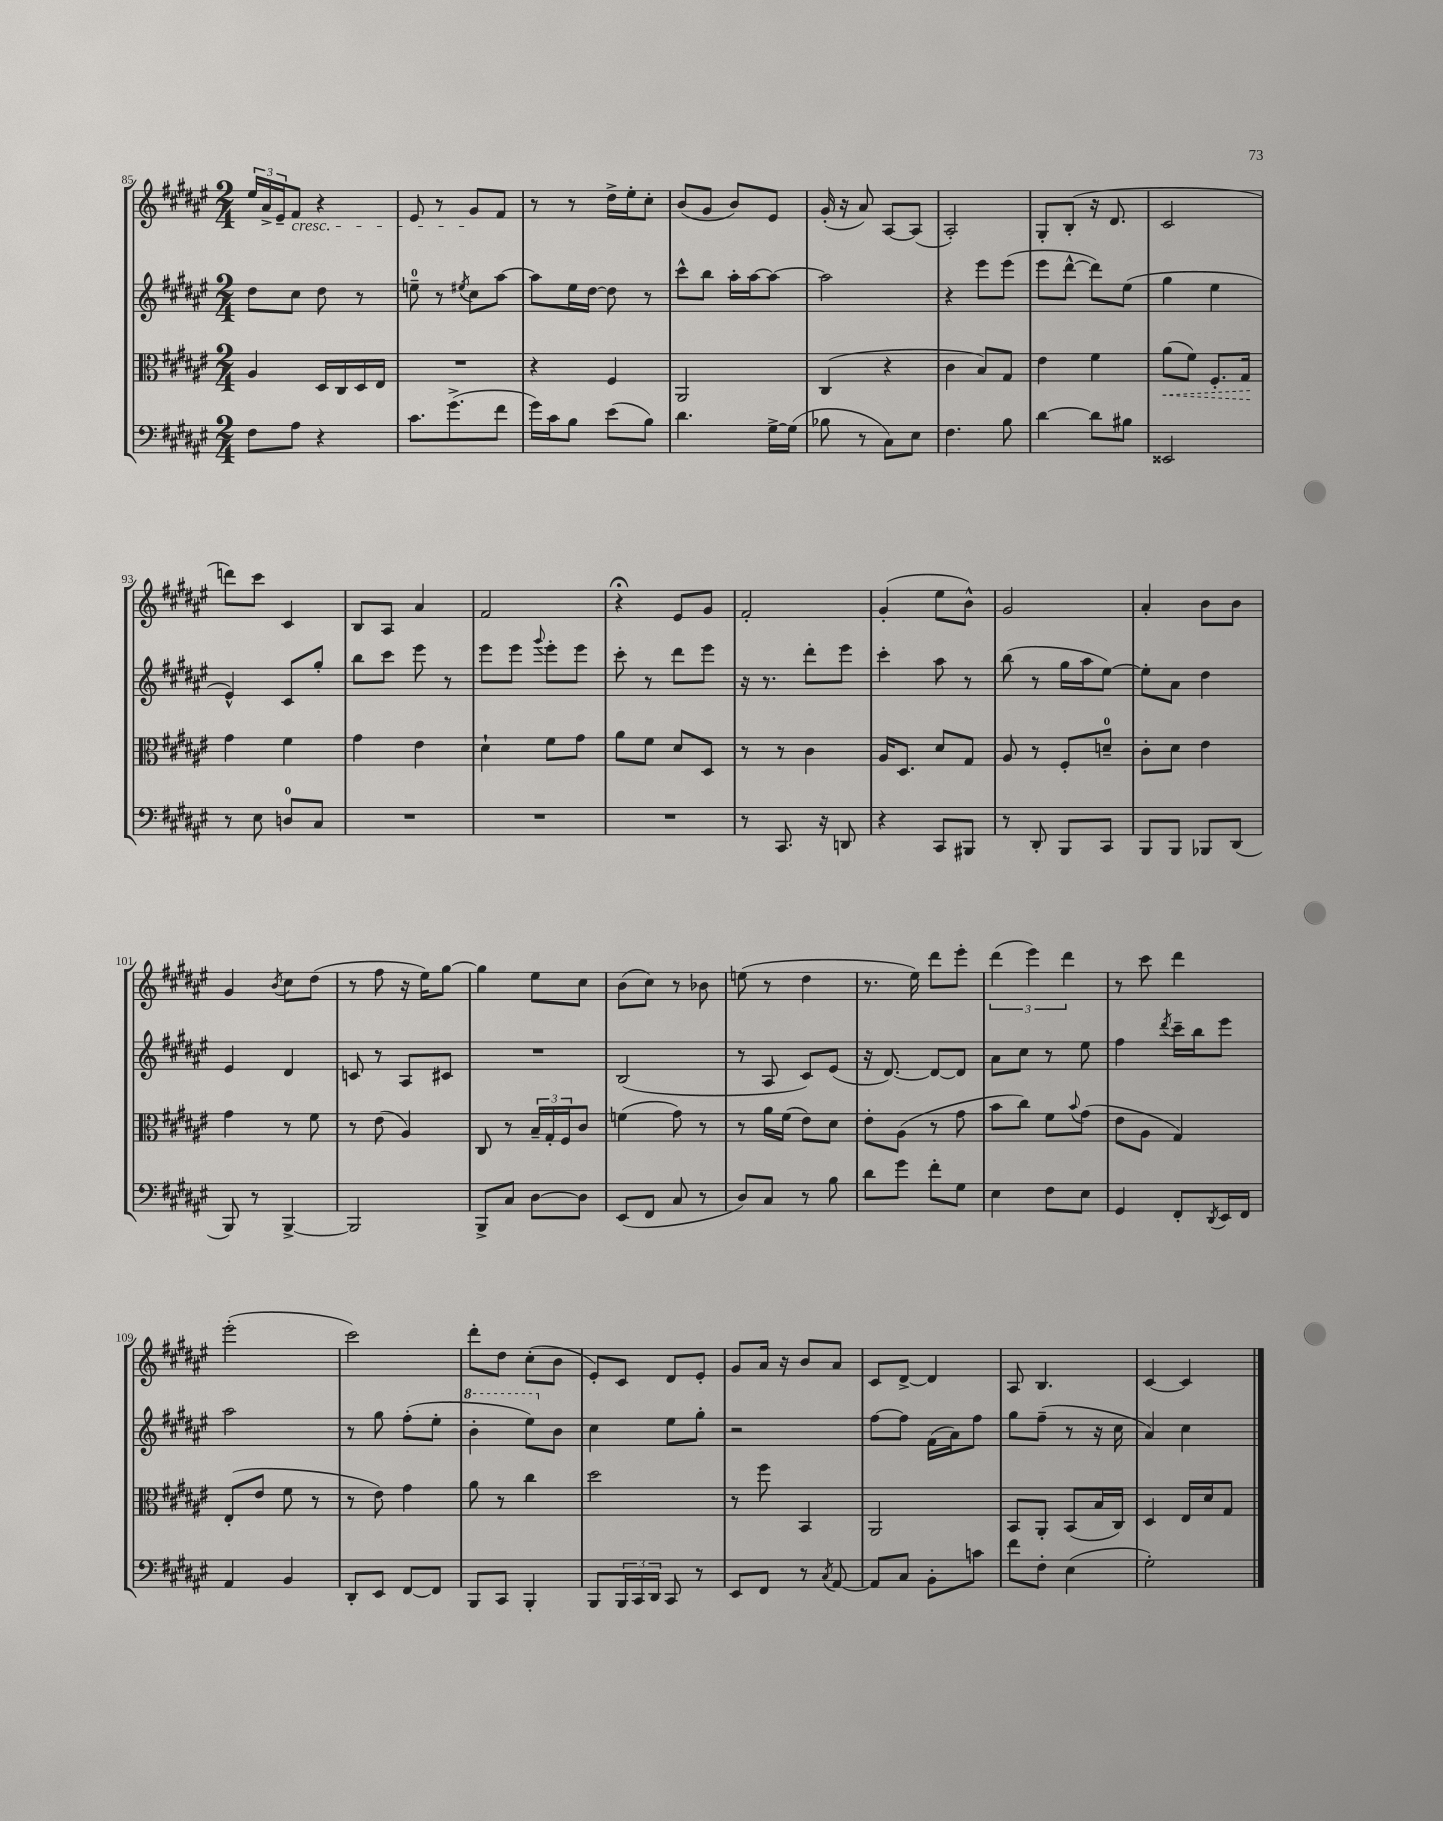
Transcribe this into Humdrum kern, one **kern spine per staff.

**kern	**kern	**kern	**kern
*staff4	*staff3	*staff2	*staff1
*clefF4	*clefC3	*clefG2	*clefG2
*k[f#c#g#d#a#e#]	*k[f#c#g#d#a#e#]	*k[f#c#g#d#a#e#]	*k[f#c#g#d#a#e#]
*M2/4	*M2/4	*M2/4	*M2/4
8F#	4A#	8dd#	24ee#
.	.	.	24a#^
.	.	.	24e#~
8A#	.	8cc#	8f#
4r	16D#	8dd#	4r
.	16C#	.	.
.	16D#	8r	.
.	16E#	.	.
=	=	=	=
8.c#	2r	8ee~	8e#
.	.	8r	8r
(8.g#^	.	.	.
.	.	8qee#	.
.	.	8cc#	8g#
8f#	.	[8aa#	8f#
=	=	=	=
16g#)	4r	8aa#]	8r
16c#	.	.	.
8B	.	16ee#	8r
.	.	[16dd#	.
(8e#	4F#	8dd#]	16dd#^
.	.	.	16ee#'
8B)	.	8r	8cc#'
=	=	=	=
4.d#	2AA#	8ccc#^^	(8b
.	.	8bb	8g#
.	.	16aa#'	8b)
.	.	[16aa#	.
[16G#^	.	8aa#_	8e#
(16G#]	.	.	.
=	=	=	=
8B-	(4C#	2aa#]	(16g#'
.	.	.	16r
8r	.	.	8a#)
8C#)	4r	.	[8A#
8E#	.	.	(8A#]
=	=	=	=
4.F#	4c#	4r	2A#')
.	8B)	8eee#	.
8B	8G#	(8eee#	.
=	=	=	=
[4d#	4e#	8eee#	8G#'
.	.	[8ddd#^^	(8B'
8d#]	4f#	8ddd#])	16r
.	.	.	8.d#
8B#	.	(8ee#	.
=	=	=	=
2EE##	(8a#	4gg#	2c#
.	8f#)	.	.
.	8.F#'	4ee#	.
.	16G#	.	.
=	=	=	=
8r	4g#	4e#^^)	8ddd)
8E#	.	.	8ccc#
8D	4f#	8c#	4c#
8C#	.	8gg#'	.
=	=	=	=
2r	4g#	8bb	8B
.	.	8ccc#	8A#
.	4e#	8eee#	4a#
.	.	8r	.
=	=	=	=
2r	4d#`	8eee#	2f#
.	.	8eee#	.
.	.	8qqggg#	.
.	8f#	8eee#'	.
.	8g#	8eee#	.
=	=	=	=
2r	8a#	8ccc#'	4r;
.	8f#	8r	.
.	8d#	8ddd#	8e#
.	8D#	8eee#	8g#
=	=	=	=
8r	8r	16r	2f#'
.	.	8.r	.
8.CC#	8r	.	.
.	4c#	8ddd#'	.
16r	.	.	.
8DD	.	8eee#	.
=	=	=	=
4r	16A#	4ccc#'	(4g#'
.	8.D#	.	.
8CC#	8d#	8aa#	8ee#
8BBB#	8G#	8r	8b^^)
=	=	=	=
8r	8A#	(8bb	2g#
8DD#'	8r	8r	.
8BBB	8F#'	16gg#	.
.	.	16aa#	.
8CC#	8d~	[8ee#)	.
=	=	=	=
8BBB	8c#'	8ee#']	4a#'
8BBB	8d#	8a#	.
8BBB-	4e#	4dd#	8b
(8DD#	.	.	8b
=	=	=	=
8BBB)	4g#	4e#	4g#
8r	.	.	.
.	.	.	8qb
[4BBB^	8r	4d#	8cc#
.	8f#	.	(8dd#
=	=	=	=
2BBB]	8r	8c	8r
.	(8e#	8r	8ff#
.	4A#)	8A#	16r
.	.	.	16ee#)
.	.	8c#	[8gg#
=	=	=	=
8BBB^	8C#	2r	4gg#]
8C#	8r	.	.
[8D#	24B~	.	8ee#
.	24G#'	.	.
.	24F#	.	.
8D#]	8c#	.	8cc#
=	=	=	=
(8EE#	(4f	(2B	(8b
8FF#	.	.	8cc#)
8C#	8g#)	.	8r
8r	8r	.	8b-
=	=	=	=
8D#)	8r	8r	(8ee
8C#	16a#	8A#	8r
.	(16f#	.	.
8r	8e#)	8c#)	4dd#
8B	8d#	(8e#	.
=	=	=	=
8d#	8e#'	16r	8.r
.	.	[8.d#)	.
8g#	(8A#	.	.
.	.	.	16ee#)
8f#'	8r	8d#_	8ddd#
8G#	8g#	8d#]	8eee#'
=	=	=	=
4E#	8b	8a#	(6ddd#
.	8cc#)	8cc#	.
.	.	.	6eee#)
8F#	8f#	8r	.
.	.	.	6ddd#
.	8qqb	.	.
8E#	(8g#	8ee#	.
=	=	=	=
4GG#	8e#	4ff#	8r
.	8A#	.	8ccc#
.	.	8qddd#	.
8FF#'	4G#)	16ccc#~	4ddd#
.	.	16bb	.
8qDD#	.	.	.
16EE#	.	8eee#	.
16FF#	.	.	.
=	=	=	=
4AA#	(8E#'	2aa#	(2eee#'
.	8e#	.	.
4BB	8f#	.	.
.	8r	.	.
=	=	=	=
8DD#'	8r	8r	2ccc#)
8EE#	8e#)	8gg#	.
[8FF#	4g#	(8ff#'	.
8FF#]	.	8ee#'	.
=	=	=	=
8BBB	8a#	4bb'	8ddd#'
8CC#	8r	.	8dd#
4BBB'	4cc#	8eee#)	(8cc#'
.	.	8b	8b
=	=	=	=
8BBB	2dd#	4cc#	8e#')
24BBB	.	.	8c#
24CC#	.	.	.
24DD#	.	.	.
8CC#	.	8ee#	8d#
8r	.	8gg#'	8e#'
=	=	=	=
8EE#	8r	2r	8g#
8FF#	8ff#	.	16a#
.	.	.	16r
8r	4BB	.	8b
8qC#	.	.	.
[8AA#	.	.	8a#
=	=	=	=
8AA#]	2AA#	[8ff#	8c#
8C#	.	8ff#]	[8d#^
8BB'	.	(16f#	4d#]
.	.	16a#)	.
8c	.	8ff#	.
=	=	=	=
8f#	8BB	8gg#	8A#
8F#'	8AA#'	(8ff#~	4.B
(4E#	(8BB	8r	.
.	16B	16r	.
.	16C#)	16cc#	.
=	=	=	=
2G#')	4D#	4a#)	[4c#
.	16E#	4cc#	4c#]
.	16d#	.	.
.	8G#	.	.
==	==	==	==
*-	*-	*-	*-
